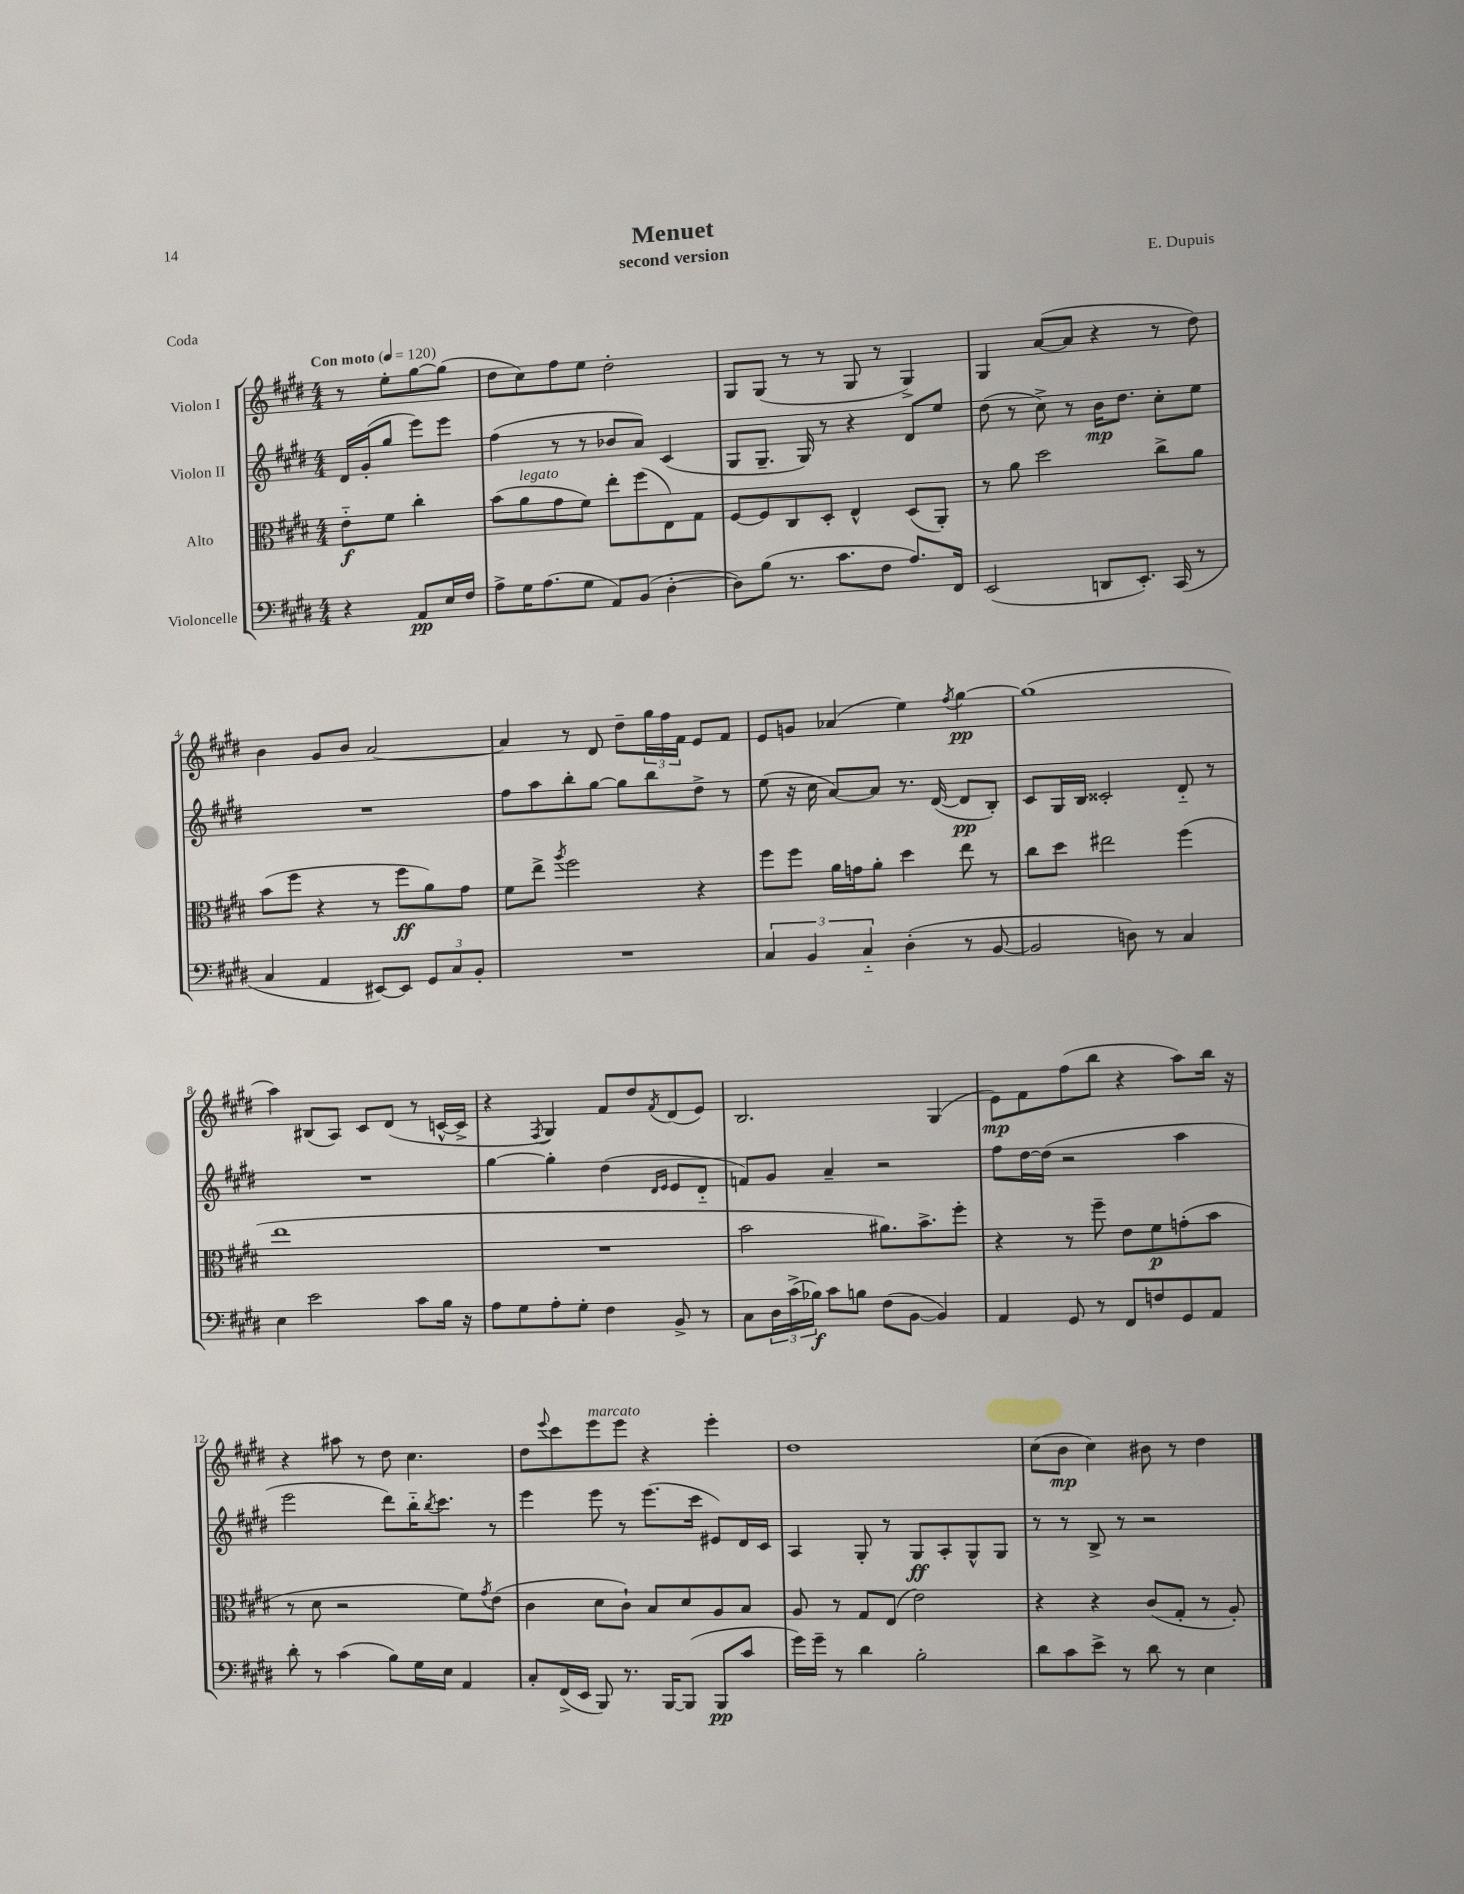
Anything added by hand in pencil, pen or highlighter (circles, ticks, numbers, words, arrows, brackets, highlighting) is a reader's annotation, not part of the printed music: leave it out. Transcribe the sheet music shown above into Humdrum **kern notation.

**kern	**kern	**kern	**kern
*staff4	*staff3	*staff2	*staff1
*clefF4	*clefC3	*clefG2	*clefG2
*k[f#c#g#d#]	*k[f#c#g#d#]	*k[f#c#g#d#]	*k[f#c#g#d#]
*M4/4	*M4/4	*M4/4	*M4/4
*MM120	*MM120	*MM120	*MM120
4r	8e'~	16d#	8r
.	.	(16g#'	.
.	8f#	8gg#	8ee'
8AA	4cc#'	8eee)	[8gg#
16E	.	8eee	(8gg#]
16F#	.	.	.
=	=	=	=
8A^	(8b	(4ff#	8dd#
16G#	8a	.	8cc#)
(8.A	.	.	.
.	8g#	8r	8ff#
8G#	8f#)	8r	8ee
8AA)	8ee'	8b-	2dd#'
(8BB	(8ff#	8a)	.
[4D#'	8E)	(4c#	.
.	8G#	.	.
=	=	=	=
8D#])	[8F#	8G#	8G#
(8B	8F#]	8.G#~	(8G#
8.r	8C#	.	8r
.	.	16G#)	.
.	8D#'	8r	8r
8.c#	.	.	.
.	4E^^	4r	8G#
8F#	.	.	8r
8.A)	(8D#	8d#	4G#^)
.	8AA')	8ee	.
16FF#	.	.	.
=	=	=	=
(2EE	8r	(8dd#	4G#
.	8a	8r	.
.	2dd#	8cc#^)	([8a
.	.	8r	8a]
8DD	.	16b	4r
.	.	8.dd#	.
8.EE')	.	.	.
.	8cc#^	8cc#'	8r
(16CC#	.	.	.
8r	8a	8ee	8dd#)
=	=	=	=
4C#	(8b	1r	4b
.	8ff#	.	.
4AA	4r	.	8g#
.	.	.	8b
[8EE#)	8r	.	[2a
8EE#]	8ff#	.	.
12GG#	8a)	.	.
12C#	.	.	.
.	8g#	.	.
12BB'	.	.	.
=	=	=	=
1r	8f#	8ff#	4a]
.	8ee^	8aa	.
.	8qaa	.	.
.	2ff#	8bb'	8r
.	.	[8gg#	8d#
.	.	8gg#]	8dd#~
.	.	8bb	24gg#
.	.	.	24ff#
.	.	.	24f#
.	4r	8dd#^	8e
.	.	8r	8f#
=	=	=	=
6C#	8ff#	(8ee	8e
.	8ff#	16r	8g
6BB	.	.	.
.	.	16cc#	.
.	16a	[8a)	(4a-
.	16g	.	.
6C#'~	.	.	.
.	8a'	8a]	.
(4D#'	4dd#	8.r	4ee)
.	.	([16d#	.
.	.	.	8qff#
8r	8ee	8d#]	[4gg#
[8BB	8r	8B')	.
=	=	=	=
2BB]	8cc#	8c#	(1gg#]
.	8dd#	16G#	.
.	.	16B	.
.	2ee#	2c##'	.
8D)	.	.	.
8r	.	.	.
4C#	(4ff#	8d#'~	.
.	.	8r	.
=	=	=	=
4E	1ee	1r	4aa)
2e	.	.	(8B#
.	.	.	8A)
.	.	.	8c#
.	.	.	(8d#
8c#	.	.	8r
16B	.	.	[16c^^
16r	.	.	16c^]
=	=	=	=
8A	1r	[4gg#	4r
8G#	.	.	.
.	.	.	8qF#
8A'	.	4gg#']	4G#)
8G#'	.	.	.
4F#	.	(4dd#	8f#
.	.	.	8dd#
.	.	16qqd#	.
.	.	16qqe	8qf#
8BB^	.	8e	(8d#
8r	.	8d#'~	8e)
=	=	=	=
8C#	2b	8f)	2.B
24D#	.	8g#	.
(24c#^	.	.	.
24B-)	.	.	.
8c#	.	4a~	.
8B	.	.	.
(8F#	8.a#)	2r	.
[8BB	.	.	.
.	8.b^	.	.
4BB])	.	.	(4G#
.	8ff#'	.	.
=	=	=	=
4AA	4r	8ff#	8e)
.	.	[16dd#	8f#
.	.	(16dd#]	.
8GG#	8r	2r	(8ff#
8r	8ff#~	.	8bb
8FF#	8e	.	4r
8F	8f#	.	.
8GG#	(8g'	4aa	8aa)
8AA	8b	.	16bb
.	.	.	16r
=	=	=	=
8d#'	8r	2eee	4r
8r	8d#	.	.
(4c#	2r	.	8aa#
.	.	.	8r
8B)	.	8ddd#)	8dd#
16G#	.	16bb'~	4.cc#
.	.	8qbb	.
16E	.	8.ccc#	.
4AA	8f#)	.	.
.	8qg#	.	.
.	(8e	8r	.
=	=	=	=
8C#'	4c#	4eee	8dd#
.	.	.	8qqeee
(16FF#^	.	.	8ccc#
16EE	.	.	.
8BBB)	8d#	8eee	8eee
8.r	8c#`)	8r	8eee
.	8B	(8.eee	4r
[16BBB	.	.	.
(8BBB]	8d#	.	.
.	.	16ccc#	.
8BBB	8A	8e#)	4eee'
8c#	8B	16d#	.
.	.	16c#	.
=	=	=	=
16g#)	8A	4A	1dd#
16g#~	.	.	.
8r	8r	.	.
4d#	8G#	8G#'	.
.	(8E	8r	.
2B'	2e)	8G#	.
.	.	8A'	.
.	.	8G#^^	.
.	.	8G#	.
=	=	=	=
8d#	4r	8r	(8cc#
8c#	.	8r	8b
8e^	4r	8B^	4cc#)
8r	.	8r	.
8d#	(8c#	2r	8b#
8r	8G#'	.	8r
4E	8r	.	4dd#
.	8A')	.	.
==	==	==	==
*-	*-	*-	*-
